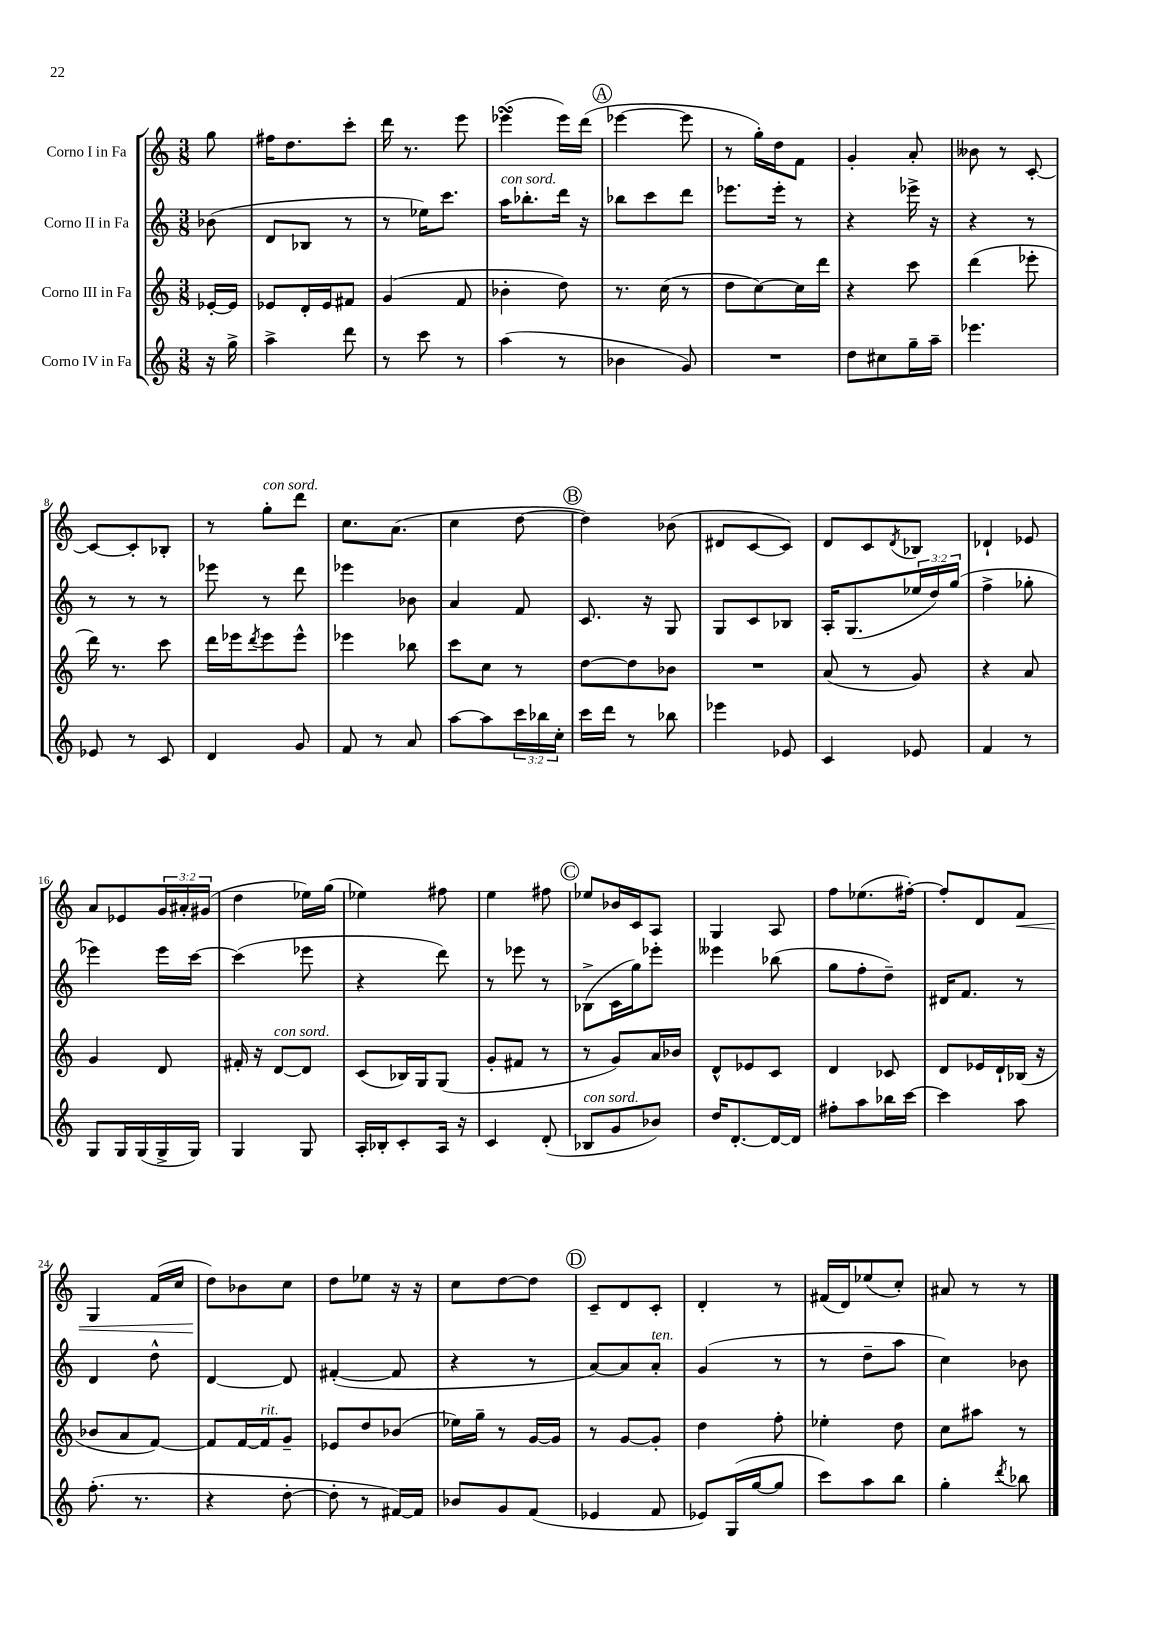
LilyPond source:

<<
\new StaffGroup <<
\new Staff = "s0" \with { instrumentName = "Corno I in Fa" } {
    \clef treble \key c \major \numericTimeSignature \time 3/8 \override Staff.TupletNumber.text = #tuplet-number::calc-fraction-text \partial 8
    g''8 |
    fis''16 d''8. c'''8-. |
    d'''16 r8. e'''8 |
    ees'''4\turn( ees'''16) d'''16( |
    \mark \markup { \circle "A" } ees'''4~ ees'''8 |
    r8 g''16-.) d''16 f'8 |
    g'4-. a'8-. |
    beses'8 r8 c'8~-. |
    c'8~ c'8-. bes8-. |
    r8 g''8-.^\markup { \italic "con sord." } d'''8 |
    c''8. a'8.( |
    c''4 d''8~ |
    \mark \markup { \circle "B" } d''4) bes'8( |
    dis'8 c'8~ c'8) |
    d'8 c'8 \acciaccatura { d'8 } bes8 |
    des'4-! ees'8 |
    a'8 ees'8 \tuplet 3/2 { g'16 ais'16-. gis'16( } |
    d''4 ees''16) g''16( |
    ees''4) fis''8 |
    e''4 fis''8 |
    \mark \markup { \circle "C" } ees''8 bes'16 c'16 a8 |
    g4 a8 |
    f''8 ees''8.( fis''16~-.) |
    fis''8-. d'8 f'8\< |
    g4 f'16( c''16 |
    d''8\!) bes'8 c''8 |
    d''8 ees''8 r16 r16 |
    c''8 d''8~ d''8 |
    \mark \markup { \circle "D" } c'8-- d'8 c'8-. |
    d'4-. r8 |
    fis'16( d'16) ees''8( c''8-.) |
    ais'8 r8 r8 \bar "|." |
}
\new Staff = "s1" \with { instrumentName = "Corno II in Fa" } {
    \clef treble \key c \major \numericTimeSignature \time 3/8 \override Staff.TupletNumber.text = #tuplet-number::calc-fraction-text \partial 8
    bes'8( |
    d'8 bes8 r8 |
    r8 ees''16) c'''8. |
    a''16^\markup { \italic "con sord." } bes''8.-. d'''16 r16 |
    \mark \markup { \circle "A" } bes''8 c'''8 d'''8 |
    ees'''8. ees'''16-. r8 |
    r4 ees'''16-> r16 |
    r4 r8 |
    r8 r8 r8 |
    ees'''8 r8 d'''8 |
    ees'''4 bes'8 |
    a'4 f'8 |
    \mark \markup { \circle "B" } c'8. r16 g8 |
    g8 c'8 bes8 |
    a16-. g8.( \tuplet 3/2 { ees''16 d''16) g''16( } |
    f''4-> ges''8-. |
    ees'''4) ees'''16 c'''16~ |
    c'''4( ees'''8 |
    r4 d'''8) |
    r8 ees'''8 r8 |
    \mark \markup { \circle "C" } bes8->( c'16 g''16) ees'''8-. |
    eeses'''4 bes''8( |
    g''8 f''8-. d''8--) |
    dis'16 f'8. r8 |
    d'4 d''8-^ |
    d'4~ d'8 |
    fis'4~-.( fis'8 |
    r4 r8 |
    \mark \markup { \circle "D" } a'8~) a'8 a'8-.^\markup { \italic "ten." } |
    g'4( r8 |
    r8 d''8-- a''8 |
    c''4) bes'8 \bar "|." |
}
\new Staff = "s2" \with { instrumentName = "Corno III in Fa" } {
    \clef treble \key c \major \numericTimeSignature \time 3/8 \partial 8
    ees'16~-. ees'16 |
    ees'8 d'16-. ees'16 fis'8 |
    g'4( f'8 |
    bes'4-. d''8) |
    \mark \markup { \circle "A" } r8. c''16( r8 |
    d''8 c''8~) c''16 d'''16 |
    r4 c'''8 |
    d'''4( ees'''8-. |
    d'''16) r8. c'''8 |
    d'''16 ees'''16 \acciaccatura { d'''8 } ees'''8 ees'''8-^ |
    ees'''4 bes''8 |
    c'''8 c''8 r8 |
    \mark \markup { \circle "B" } d''8~ d''8 bes'8 |
    R4. |
    a'8( r8 g'8) |
    r4 a'8 |
    g'4 d'8 |
    fis'16-. r16 d'8~^\markup { \italic "con sord." } d'8 |
    c'8( bes16) g16 g8( |
    g'8-. fis'8 r8 |
    \mark \markup { \circle "C" } r8 g'8) a'16 bes'16 |
    d'8-^ ees'8 c'8 |
    d'4 ces'8 |
    d'8 ees'16 d'16-! bes16( r16 |
    bes'8 a'8 f'8~) |
    f'8 f'16~ f'16^\markup { \italic "rit." } g'8-- |
    ees'8 d''8 bes'8( |
    ees''16) g''16-- r8 g'16~ g'16 |
    \mark \markup { \circle "D" } r8 g'8~ g'8-. |
    d''4 f''8-. |
    ees''4-. d''8 |
    c''8 ais''8 r8 \bar "|." |
}
\new Staff = "s3" \with { instrumentName = "Corno IV in Fa" } {
    \clef treble \key c \major \numericTimeSignature \time 3/8 \override Staff.TupletNumber.text = #tuplet-number::calc-fraction-text \partial 8
    r16 g''16-> |
    a''4-> d'''8 |
    r8 c'''8 r8 |
    a''4( r8 |
    \mark \markup { \circle "A" } bes'4 g'8) |
    R4. |
    d''8 cis''8 g''16-- a''16-- |
    ees'''4. |
    ees'8 r8 c'8 |
    d'4 g'8 |
    f'8 r8 a'8 |
    a''8~ a''8 \tuplet 3/2 { c'''16 bes''16 c''16-. } |
    \mark \markup { \circle "B" } c'''16 d'''16 r8 bes''8 |
    ees'''4 ees'8 |
    c'4 ees'8 |
    f'4 r8 |
    g8 g16 g16( g16-> g16) |
    g4 g8 |
    a16-. bes16-. c'8-. a16 r16 |
    c'4 d'8-.( |
    \mark \markup { \circle "C" } bes8^\markup { \italic "con sord." } g'8 bes'8) |
    d''16 d'8.~-. d'16~ d'16 |
    fis''8-. a''8 bes''16 c'''16~ |
    c'''4 a''8 |
    f''8.-.( r8. |
    r4 d''8~-. |
    d''8-. r8 fis'16~) fis'16 |
    bes'8 g'8 f'8( |
    \mark \markup { \circle "D" } ees'4 f'8 |
    ees'8) g16( g''16~ g''8 |
    c'''8) a''8 b''8 |
    g''4-. \acciaccatura { d'''8 } bes''8 \bar "|." |
}
>>
>>
